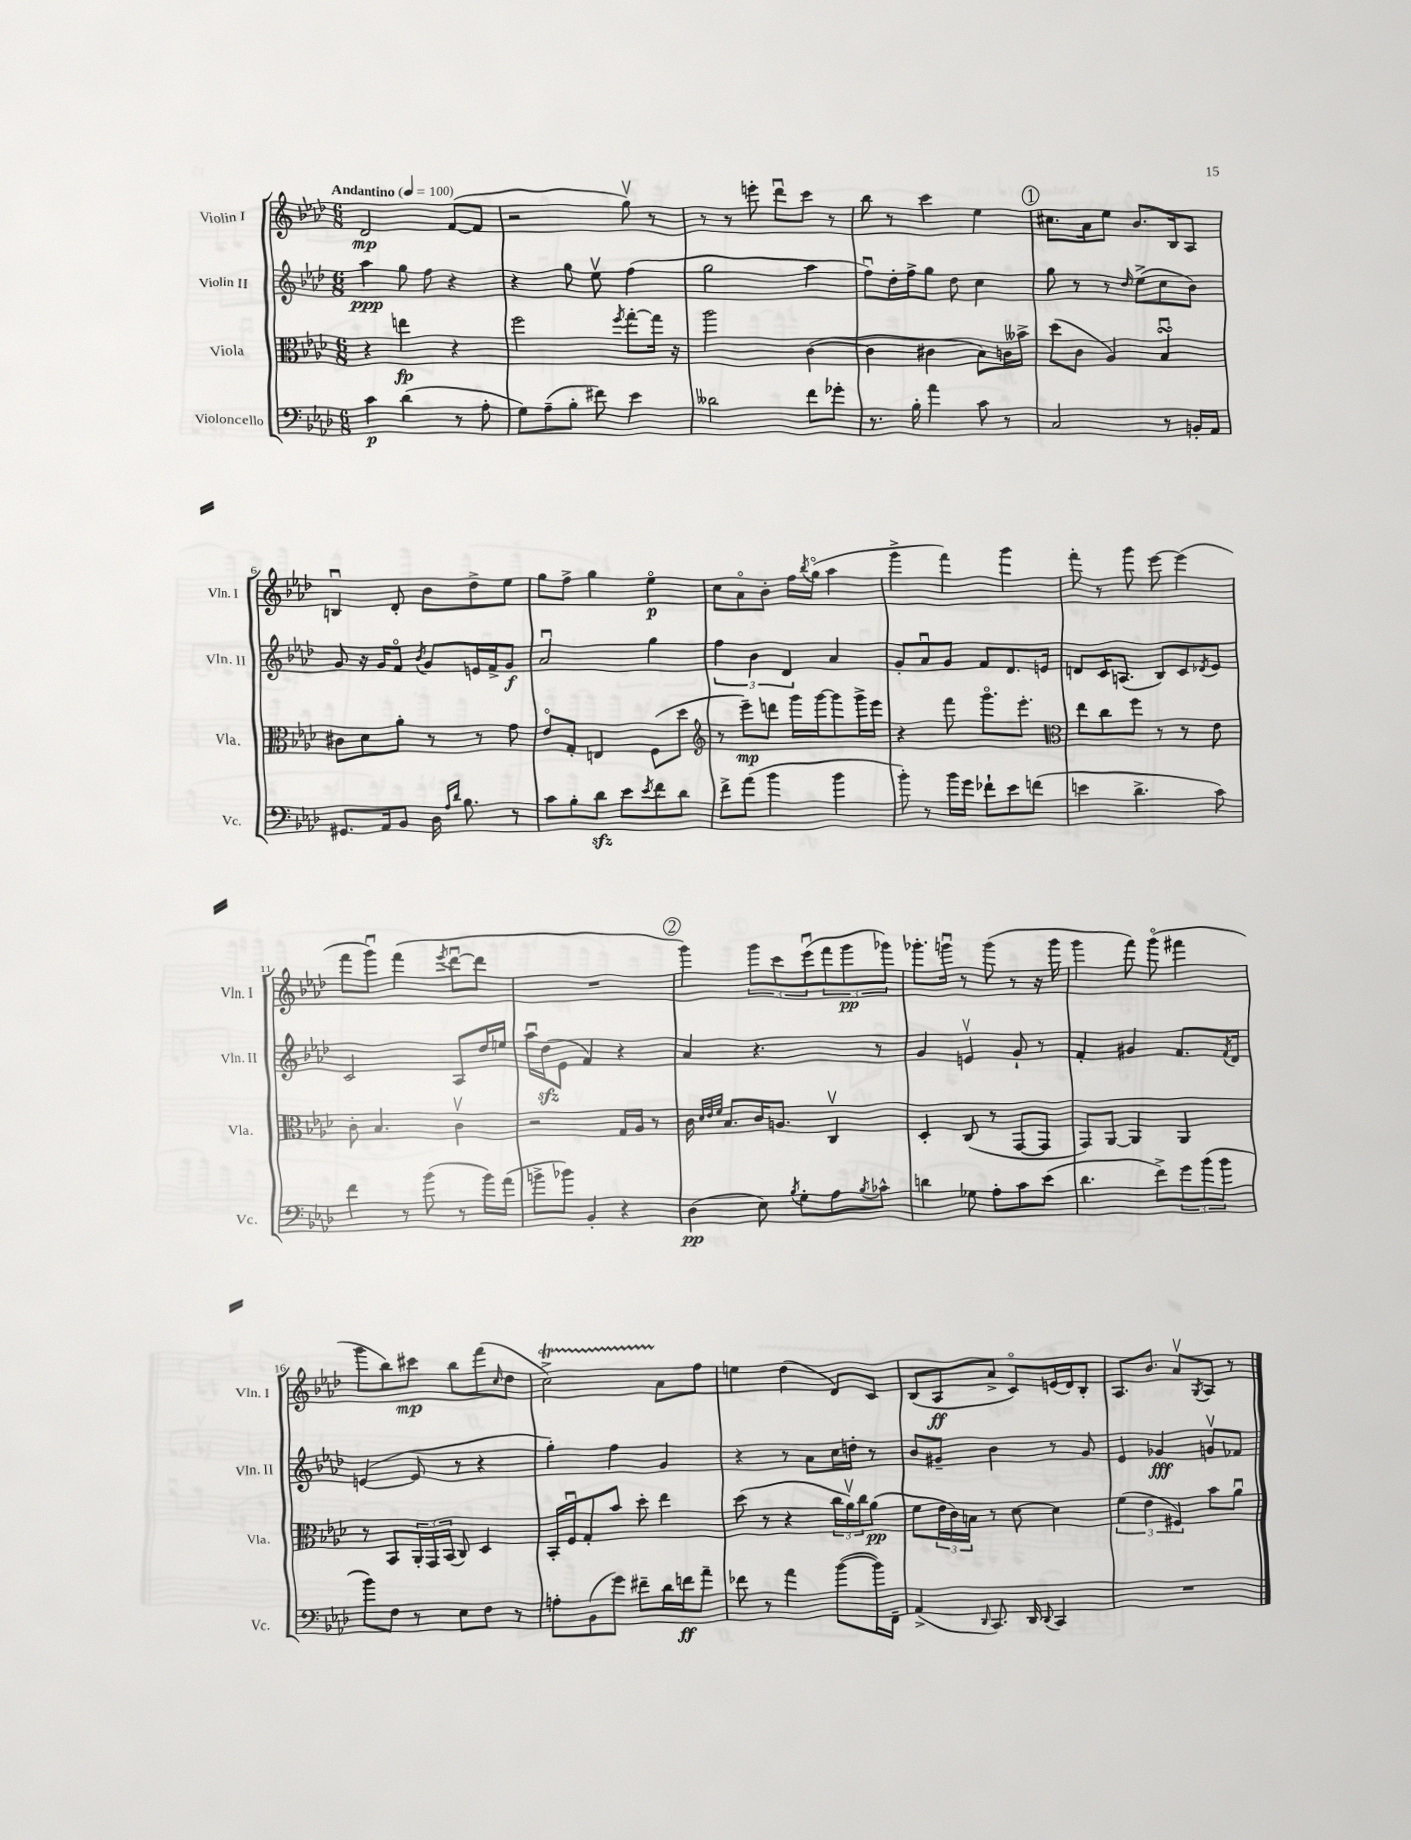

**kern	**kern	**kern	**kern
*staff4	*staff3	*staff2	*staff1
*clefF4	*clefC3	*clefG2	*clefG2
*k[b-e-a-d-]	*k[b-e-a-d-]	*k[b-e-a-d-]	*k[b-e-a-d-]
*M6/8	*M6/8	*M6/8	*M6/8
*MM100	*MM100	*MM100	*MM100
4c	4r	4aa-	2d-
(4d-	4ee	8gg	.
.	.	8ff	.
8r	4r	4r	([8f
8A-'	.	.	8f]
=	=	=	=
8G)	2ff	4r	2r
(8A-~	.	.	.
8B-'	.	8gg	.
8f#)	.	8ee-v	.
.	8qff	.	.
4e-	[8gg'	(4ff	8ggv)
.	16gg]	.	8r
.	16r	.	.
=	=	=	=
2d--	2aa-	2gg	8r
.	.	.	8r
.	.	.	8eee'
.	.	.	8ddd-u
8f	([4c	4aa-	8ccc
8g-'	.	.	8r
=	=	=	=
8.r	4c]	8ffu)	8bb-
.	.	16dd-'	8r
16B-'	.	16ff^	.
4a-	4c#	8gg	4ccc
.	.	8dd-	.
8c	8B-)	4cc	4ee-
8r	16c	.	.
.	16b--^	.	.
=	=	=	=
2C	(8dd-	8gg	8.cc#
.	8c	8r	.
.	.	.	16a-
.	4A-)	8r	8ee-
.	.	16qqdd-	.
.	.	(8ee-^	8.b-
8r	4B-u	8cc	.
.	.	.	16B-
16BB'	.	8b-)	8A-
16AA-	.	.	.
=	=	=	=
8.GG#	8c#	8g	4Bu
.	8d-	16r	.
16AA-	.	16g	.
8BB-	8a-'	8fo	8d-'
.	.	8qb-	.
16D-	8r	8g	8b-
16qqA-	.	.	.
16qqd-	.	.	.
8.B-	.	.	.
.	8r	16e	8dd-^
.	.	16f^	.
8r	8g	8g	8ee-
=	=	=	=
8c	8e-o	2a-u	8gg
8B-'	8G'	.	8ff^
8d-	4E	.	4gg
8e-	.	.	.
8qe-	.	.	.
8f	(8F	4gg	4ee-o
8d-	8dd-	.	.
=	=	=	=
*	*clefG2	*	*
8f^	8r	6ff	8cc
(8a-	8eee-~)	.	8a-o
.	.	6b-	.
4b-	8ddd	.	8b-'
.	.	6d-	.
.	16ggg	.	16ff
.	.	.	8qbb-
.	[16ggg	.	(16ggo
4b-	8ggg]	4a-	4aa-
.	16ggg^	.	.
.	16eee-	.	.
=	=	=	=
8b-')	4r	8g'	4ggg^
8r	.	8a-u	.
16b-	8fff	8g	4fff)
16g	.	.	.
8f-`	8.gggo	8f	.
8e-	.	8.d-	4ggg
.	8.eee-'	.	.
(8f	.	.	.
.	.	16e	.
=	=	=	=
*	*clefC3	*	*
4e	8ee-	8d	8fff'
.	8cc	16c	8r
.	.	(8.A	.
4.d-^	8ff	.	8ggg
.	8r	8B-)	[8eee-
.	8r	8c	(4eee-]
.	.	8qd-	.
8c)	8e-	8e-	.
=	=	=	=
4f	8c'	2c	8fff
.	4.B-	.	8gggu)
8r	.	.	(4fff
(8b-	.	.	.
.	.	.	8qeee-
8r	4cv	8A-	[8ddd-u
16b-)	.	16dd-	8ddd-]
(16a-	.	16ee	.
=	=	=	=
8b^	2r	16aa-u	2.r
.	.	(16dd-	.
8b-)	.	8e-	.
4BB-'	.	4f)	.
4r	16G	4r	.
.	16A-	.	.
.	8r	.	.
=	=	=	=
(4D-	16c	4a-	4ggg)
.	32qqd-	.	.
.	32qqe-	.	.
.	32qqf	.	.
.	8.B-	.	.
8E-)	16c	4.r	12ggg
.	8.A	.	.
.	.	.	12ccc
8qB-	.	.	.
8G'	.	.	.
.	.	.	(12eee-u
8A-	4Cv	.	12fff
.	.	.	12ggg
8qB-	.	.	.
8c-^^	.	8r	.
.	.	.	12ggg-)
=	=	=	=
4d	4D-'	4g	8.ggg-'
.	.	.	16gggu
8G-	(8C	4ev	8r
8A-'	8r	.	(8ggg
8c	[8GG	8g`	8r
(8e-	8GG]	8r	16r
.	.	.	16ggg
=	=	=	=
4.d-	8GG)	4f'	4ggg
.	[8AA-	.	.
.	4AA-]	4g#	8fff)
8f^)	.	.	(8gggo
12g	4AA-	8.f	4fff#
(12b-	.	.	.
12b-	.	.	.
.	.	8qf	.
.	.	16d-	.
=	=	=	=
8b-)	8r	([4e	8ggg
8F	8BB-	.	8bb-)
8r	24AA-'	8e]	8ccc#
.	24GG	.	.
.	(24BB-	.	.
8E-	8C)	8r	8bb-
8F	4D-	4r	(8fff
.	.	.	16qqcc
8r	.	.	8dd-
=	=	=	=
8A'	16BB-'	4gg')	2cc^)
.	16Fu	.	.
(8BB-	8G'	.	.
8g)	8b-	4ff	.
8f#~	8dd-'	.	.
16d-	4ee-	4g	8a-
16f	.	.	.
8a-~	.	.	8ff
=	=	=	=
8f-	(8dd-	4r	4ee
8r	8r	.	.
4a-	4r	8r	(4dd-
.	.	8a-	.
([8b-	24cc	16cc	8d-)
.	24a-v)	.	.
.	.	16dd'	.
.	24cc	.	.
16b-])	(8a-	8r	8c
16FF~	.	.	.
=	=	=	=
(4AA-^	8f	8b-	(8B-
.	24e-	8g#~	8A-
.	24c)	.	.
.	24B	.	.
16qqDD-	.	.	.
8.CC)	8r	4b-	8a-^
.	[8d-	.	8co)
16DD-	.	.	.
8qqDD-	.	.	.
4CC	4d-]	8r	(16e
.	.	.	16d-)
.	.	8g#	8B-'
=	=	=	=
2.r	(6f	4e-	8.A-
.	6e-	.	.
.	.	.	8.b-
.	.	4g-	.
.	6F#)	.	.
.	.	.	8a-v
.	.	.	8qG
.	8b-	8gv	8A-
.	8a-u	8f-	8r
==	==	==	==
*-	*-	*-	*-
